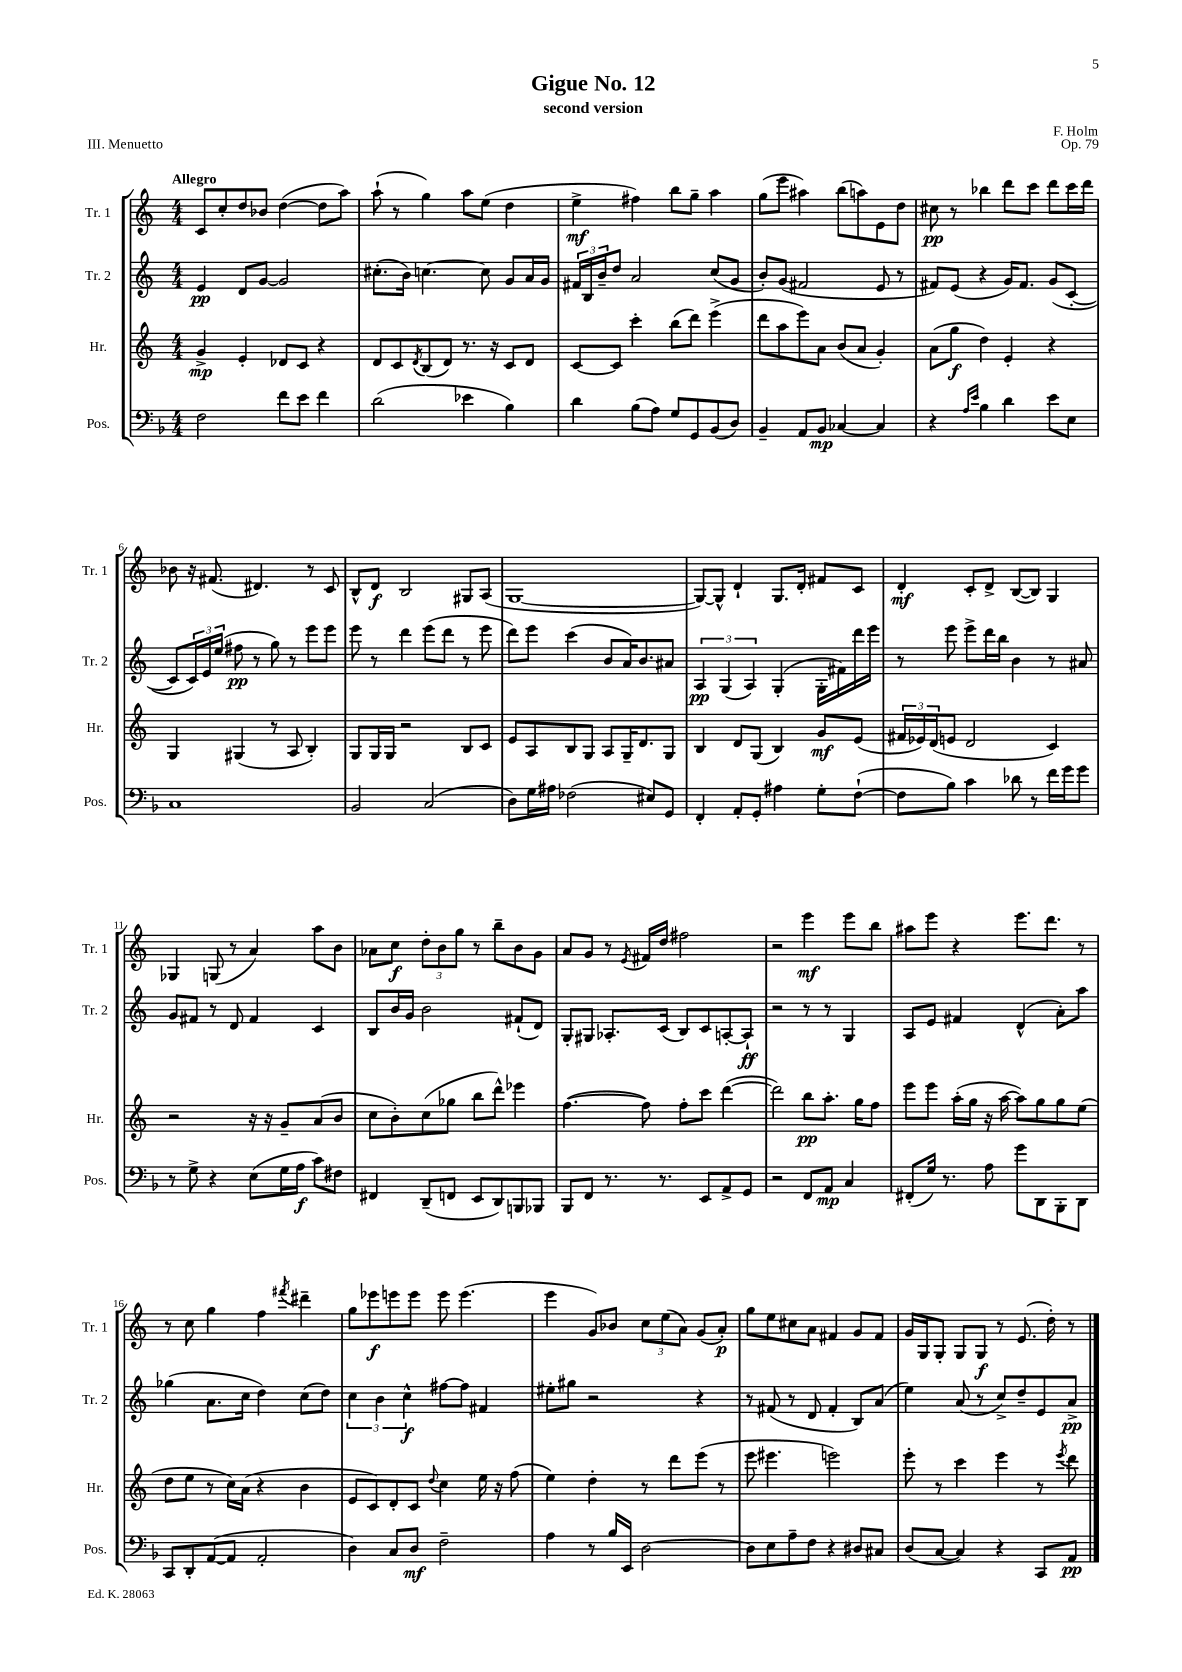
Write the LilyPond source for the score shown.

\header { title = "Gigue No. 12" composer = "F. Holm" subtitle = "second version" opus = "Op. 79" piece = "III. Menuetto" }
<<
\new StaffGroup <<
\new Staff = "s0" \with { instrumentName = "Tr. 1" shortInstrumentName = "Tr. 1" } {
    \clef treble \key c \major \numericTimeSignature \time 4/4 \tempo "Allegro"
    c'8 c''8-. d''8 bes'8 d''4~( d''8 a''8) |
    a''8-!( r8 g''4) a''8 e''8( d''4 |
    e''4->\mf fis''4) b''8 g''8-- a''4 |
    g''8( e'''8 ais''4) b''8( a''8) e'8 d''8 |
    cis''8\pp r8 bes''4 d'''8 c'''8 d'''8 c'''16 d'''16 |
    bes'8 r16 fis'8.( dis'4.) r8 c'8 |
    b8-^ d'8\f b2 gis8 a8( |
    g1~ |
    g8~) g8-^ d'4-! g8. d'16-. fis'8 c'8 |
    d'4-.\mf c'8-. d'8-> b8~( b8) g4 |
    ges4 g8( r8 a'4) a''8 b'8 |
    aes'8 c''8\f \tuplet 3/2 { d''8-. b'8 g''8 } r8 b''8-- b'8 g'8 |
    a'8 g'8 r8 \acciaccatura { e'8 } fis'16 d''16 fis''2 |
    r2 e'''4\mf e'''8 b''8 |
    ais''8 e'''8 r4 e'''8. d'''8. r8 |
    r8 c''8 g''4 f''4 \acciaccatura { fis'''8 } dis'''4-- |
    g''8 ees'''8\f e'''8 e'''8 e'''8 e'''4.( |
    e'''4 g'8) bes'8 \tuplet 3/2 { c''8 e''8( a'8) } g'8( a'8-.\p) |
    g''8 e''8 cis''8 a'8 fis'4 g'8 fis'8 |
    g'16 g16 g8-. g8 g8\f r8 e'8.( d''16-.) r8 \bar "|." |
}
\new Staff = "s1" \with { instrumentName = "Tr. 2" shortInstrumentName = "Tr. 2" } {
    \clef treble \key c \major \numericTimeSignature \time 4/4
    e'4\pp d'8 g'8~ g'2 |
    cis''8.-.( b'16) c''4.~ c''8 g'8 a'16 g'16 |
    \tuplet 3/2 { fis'16 b16 b'16-- } d''8 a'2 c''8( g'8 |
    b'8-.) g'8( fis'2 e'8 r8 |
    fis'8) e'8( r4 g'16) fis'8. g'8( c'8~-. |
    c'8 \tuplet 3/2 { c'16) e'16 e''16( } fis''8\pp r8 g''8) r8 e'''8 e'''8 |
    e'''8 r8 d'''4 e'''8( d'''8 r8 e'''8 |
    d'''8) e'''8 c'''4( b'8 a'16) b'8. ais'8 |
    \tuplet 3/2 { a4\pp g4( a4) } g4-.( g16-. fis'16) d'''16 e'''16 |
    r8 e'''8 e'''8-> d'''16 b''16 b'4 r8 ais'8 |
    g'8 fis'8 r8 d'8 fis'4 c'4 |
    b8 b'16 g'16 b'2 fis'8-!( d'8) |
    g8-. gis8 aes8.-. c'16( b8) c'8 a8~-. a8-!\ff |
    r2 r8 r8 g4 |
    a8 e'8 fis'4 d'4-^( a'8-.) a''8 |
    ges''4( a'8. c''16 d''4) c''8( d''8) |
    \tuplet 3/2 { c''4 b'4 c''4-^\f } fis''8~ fis''8 fis'4 |
    eis''8-. gis''8 r2 r4 |
    r8 fis'8( r8 d'8 fis'4-. b8) a'8( |
    e''4) a'8( r8 c''8->) d''8-- e'8 a'8->\pp \bar "|." |
}
\new Staff = "s2" \with { instrumentName = "Hr." shortInstrumentName = "Hr." } {
    \clef treble \key c \major \numericTimeSignature \time 4/4
    g'4->\mp e'4-. des'8 c'8 r4 |
    d'8 c'8 \acciaccatura { d'8 } b8( d'8) r8. r16 c'8 d'8 |
    c'8~ c'8 c'''4-. b''8( d'''8) e'''4->( |
    d'''8 a''8 e'''8) a'8 b'8( a'8 g'4-.) |
    a'8( g''8\f d''4) e'4-. r4 |
    g4 gis4( r8 a8 b4-.) |
    g8 g16 g16 r2 b8 c'8 |
    e'8 a8 b8 g8 a8 g16-- d'8. g8 |
    b4 d'8 g8( b4) g'8\mf e'8( |
    \tuplet 3/2 { fis'16 ees'16) d'16( } e'8 d'2 c'4) |
    r2 r16 r16 g'8-- a'8( b'8 |
    c''8 b'8-.) c''8( ges''8 b''8 d'''8-^) ees'''4 |
    f''4.~( f''8) f''8-. c'''8 d'''4~( |
    d'''2) b''8\pp a''8.-. g''16 f''8 |
    e'''8 e'''8 a''16-.( g''16 r16 a''16~ a''8) g''8 g''8 e''8( |
    d''8 e''8 r8 c''16) a'16( r4 b'4 |
    e'8 c'8) d'8-. c'8 \appoggiatura { d''8 } c''4 e''16 r16 f''8( |
    e''4) d''4-. r8 d'''8 e'''8( r8 |
    e'''8 eis'''4. e'''2) |
    e'''8-. r8 c'''4 e'''4 r8 \acciaccatura { e'''8 } d'''8 \bar "|." |
}
\new Staff = "s3" \with { instrumentName = "Pos." shortInstrumentName = "Pos." } {
    \clef bass \key f \major \numericTimeSignature \time 4/4
    f2 f'8 e'8 f'4 |
    d'2( ees'4 bes4) |
    d'4 bes8( a8) g8 g,8 bes,8( d8) |
    bes,4-- a,8 bes,8\mp ces4~ ces4 |
    r4 \grace { a16 e'16 } bes4 d'4 e'8 e8 |
    c1 |
    bes,2 c2( |
    d8) g16 ais16 fes2( eis8) g,8 |
    f,4-. a,8-. g,8-. ais4 g8-. f8~-!( |
    f8 bes8) c'4 des'8 r8 f'16 g'16 g'8 |
    r8 g8-> r4 e8( g16 a16\f c'8) fis8 |
    fis,4 d,8--( f,8 e,8 d,8) b,,8 bes,,8 |
    bes,,8 f,8 r8. r8. e,8 a,8-> g,8 |
    r2 f,8 a,8\mp c4 |
    fis,8-.( g16) r8. a8 g'8 d,8 bes,,8-. d,8 |
    c,8 d,8-. a,8~( a,8 a,2-. |
    d4) c8 d8\mf f2-- |
    a4 r8 bes16 e,16 d2~ |
    d8 e8 a8-- f8 r4 dis8 cis8 |
    d8( c8~ c4) r4 c,8 a,8\pp \bar "|." |
}
>>
>>
